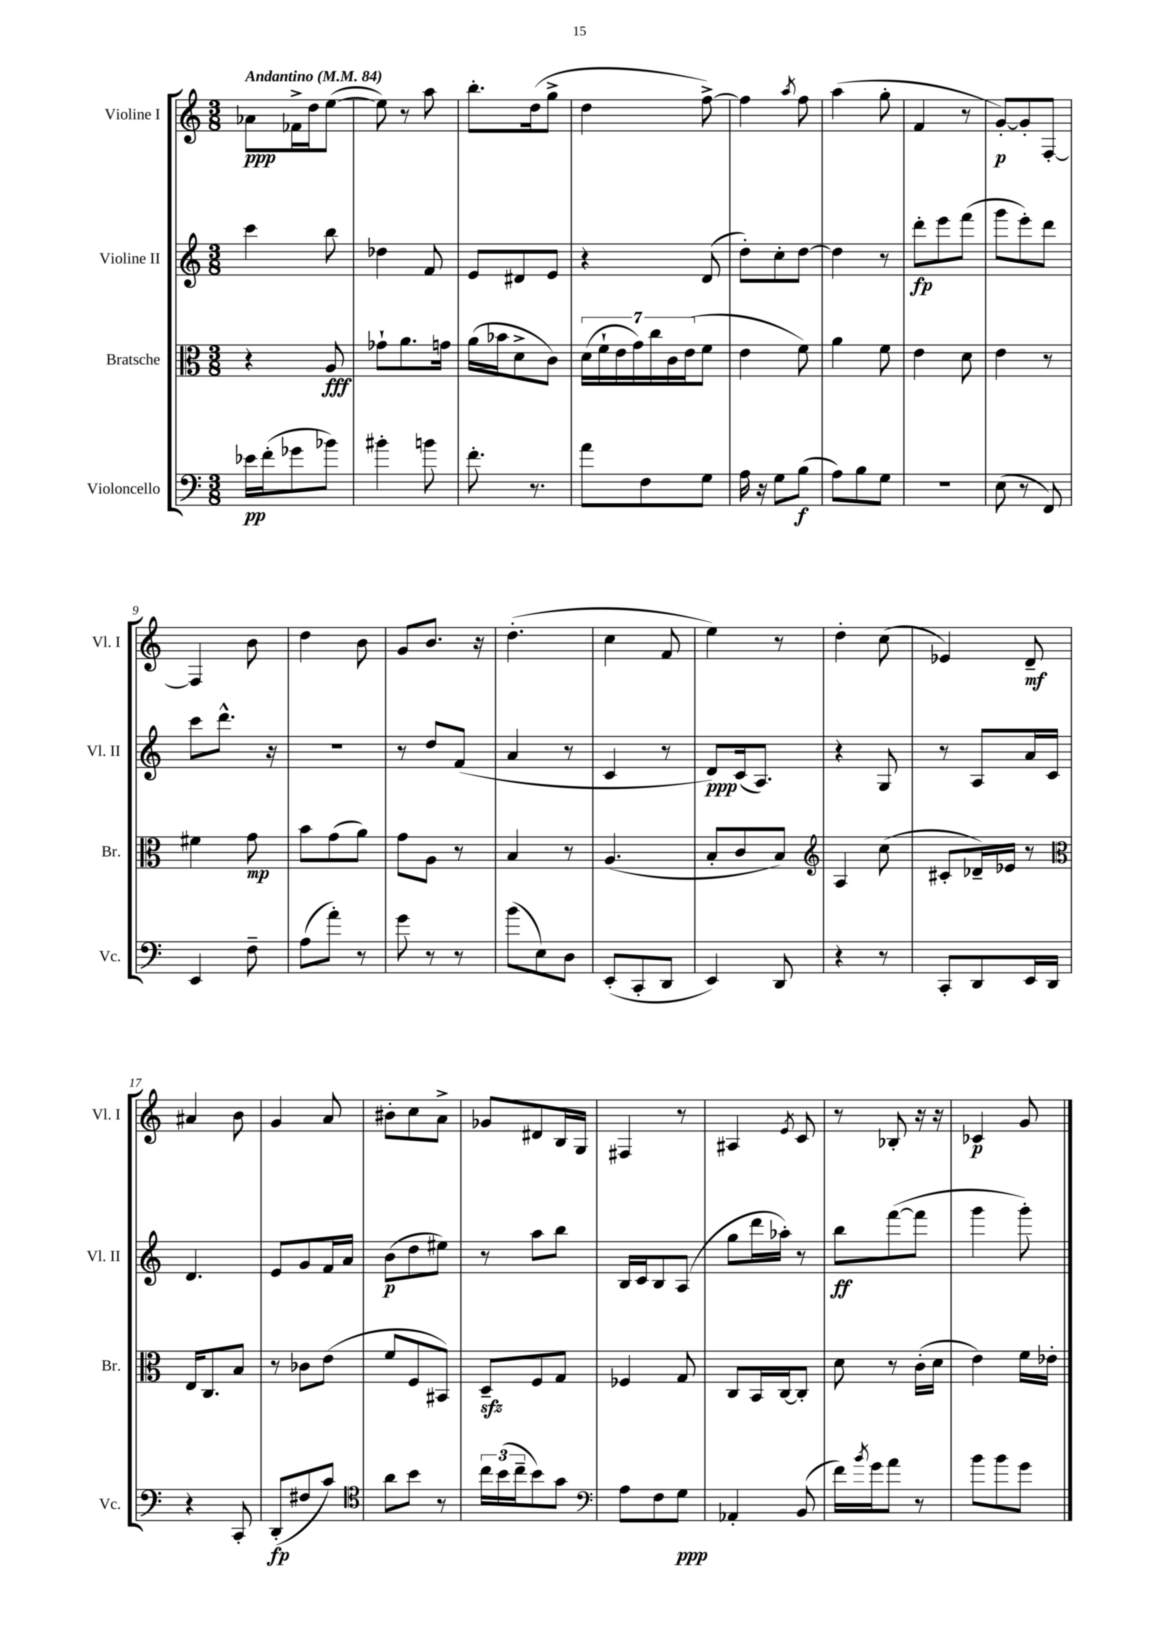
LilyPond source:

<<
\new StaffGroup <<
\new Staff = "s0" \with { instrumentName = "Violine I" shortInstrumentName = "Vl. I" } {
    \clef treble \key c \major \numericTimeSignature \time 3/8 \tempo "Andantino" 4 = 84
    aes'8\ppp fes'16-> d''16 e''8~( |
    e''8) r8 a''8 |
    b''8.-. d''16( g''8-> |
    d''4 f''8~->) |
    f''4 \acciaccatura { a''8 } f''8 |
    a''4( g''8-. |
    f'4 r8 |
    g'8~-.\p) g'8-. f8~-. |
    f4 b'8 |
    d''4 b'8 |
    g'8 b'8. r16 |
    d''4.-.( |
    c''4 f'8 |
    e''4) r8 |
    d''4-. c''8( |
    ees'4) d'8--\mf |
    ais'4 b'8 |
    g'4 a'8 |
    bis'8-. c''8 a'8-> |
    ges'8 dis'8 b16 g16 |
    fis4 r8 |
    ais4 \acciaccatura { e'8 } c'8 |
    r8 bes8-. r16 r16 |
    ces'4\p g'8 \bar "|." |
}
\new Staff = "s1" \with { instrumentName = "Violine II" shortInstrumentName = "Vl. II" } {
    \clef treble \key c \major \numericTimeSignature \time 3/8
    c'''4 b''8 |
    des''4 f'8 |
    e'8 dis'8 e'8 |
    r4 d'8( |
    d''8-.) c''8-. d''8~ |
    d''4 r8 |
    d'''8-.\fp e'''8 f'''8( |
    g'''8 e'''8-.) d'''8 |
    c'''8 d'''8.-^ r16 |
    R4. |
    r8 d''8 f'8( |
    a'4 r8 |
    c'4 r8 |
    d'8\ppp) c'16( a8.) |
    r4 g8 |
    r8 a8 a'16 c'16 |
    d'4. |
    e'8 g'8 f'16 a'16 |
    b'8\p( d''8 eis''8) |
    r8 a''8 b''8 |
    b16 c'16 b8 a8( |
    g''8 d'''16 aes''16-.) r8 |
    b''8\ff f'''8~( f'''8 |
    g'''4 g'''8-.) \bar "|." |
}
\new Staff = "s2" \with { instrumentName = "Bratsche" shortInstrumentName = "Br." } {
    \clef alto \key c \major \numericTimeSignature \time 3/8
    r4 a8\fff |
    ges'8-! a'8. g'16 |
    a'16( bes'16 d'8-> c'8) |
    \tuplet 7/4 { d'16( f'16-! e'16 g'16) c''16 c'16 e'16( } f'8 |
    e'4 f'8) |
    a'4 f'8 |
    e'4 d'8 |
    e'4 r8 |
    fis'4 g'8\mp |
    b'8 g'8( a'8) |
    g'8 a8 r8 |
    b4 r8 |
    a4.( |
    b8-. c'8 b8) |
    \clef treble a4 c''8( |
    cis'8-. des'16--) ees'16 r8 |
    \clef alto e16 c8. b8 |
    r8 ces'8 e'8( |
    f'8 f8 bis,8) |
    d8--\sfz f8 g8 |
    fes4 g8 |
    c8 b,16 c16~ c8-. |
    d'8 r8 c'16-.( d'16 |
    e'4) f'16 ees'16-. \bar "|." |
}
\new Staff = "s3" \with { instrumentName = "Violoncello" shortInstrumentName = "Vc." } {
    \clef bass \key c \major \numericTimeSignature \time 3/8
    ees'16\pp f'16-.( ges'8 bes'8) |
    bis'4-. b'8 |
    f'8.-. r8. |
    a'8 f8 g8 |
    a16 r16 g8 b8\f( |
    a8) b8 g8 |
    R4. |
    e8( r8 f,8) |
    e,4 f8-- |
    a8( a'8-.) r8 |
    g'8 r8 r8 |
    b'8( e8) d8 |
    e,8-.( c,8-. d,8 |
    e,4) d,8 |
    r4 r8 |
    c,8-. d,8 e,16 d,16 |
    r4 c,8-. |
    d,8-.\fp( fis8 c'8) |
    \clef tenor a'8 b'8 r8 |
    \tuplet 3/2 { c''16 b'16( c''16-- } b'8) g'8 |
    \clef bass a8 f8 g8\ppp |
    aes,4-. b,8( |
    f'16) \acciaccatura { b'8 } g'16 a'8 r8 |
    b'8 b'8 g'8 \bar "|." |
}
>>
>>
